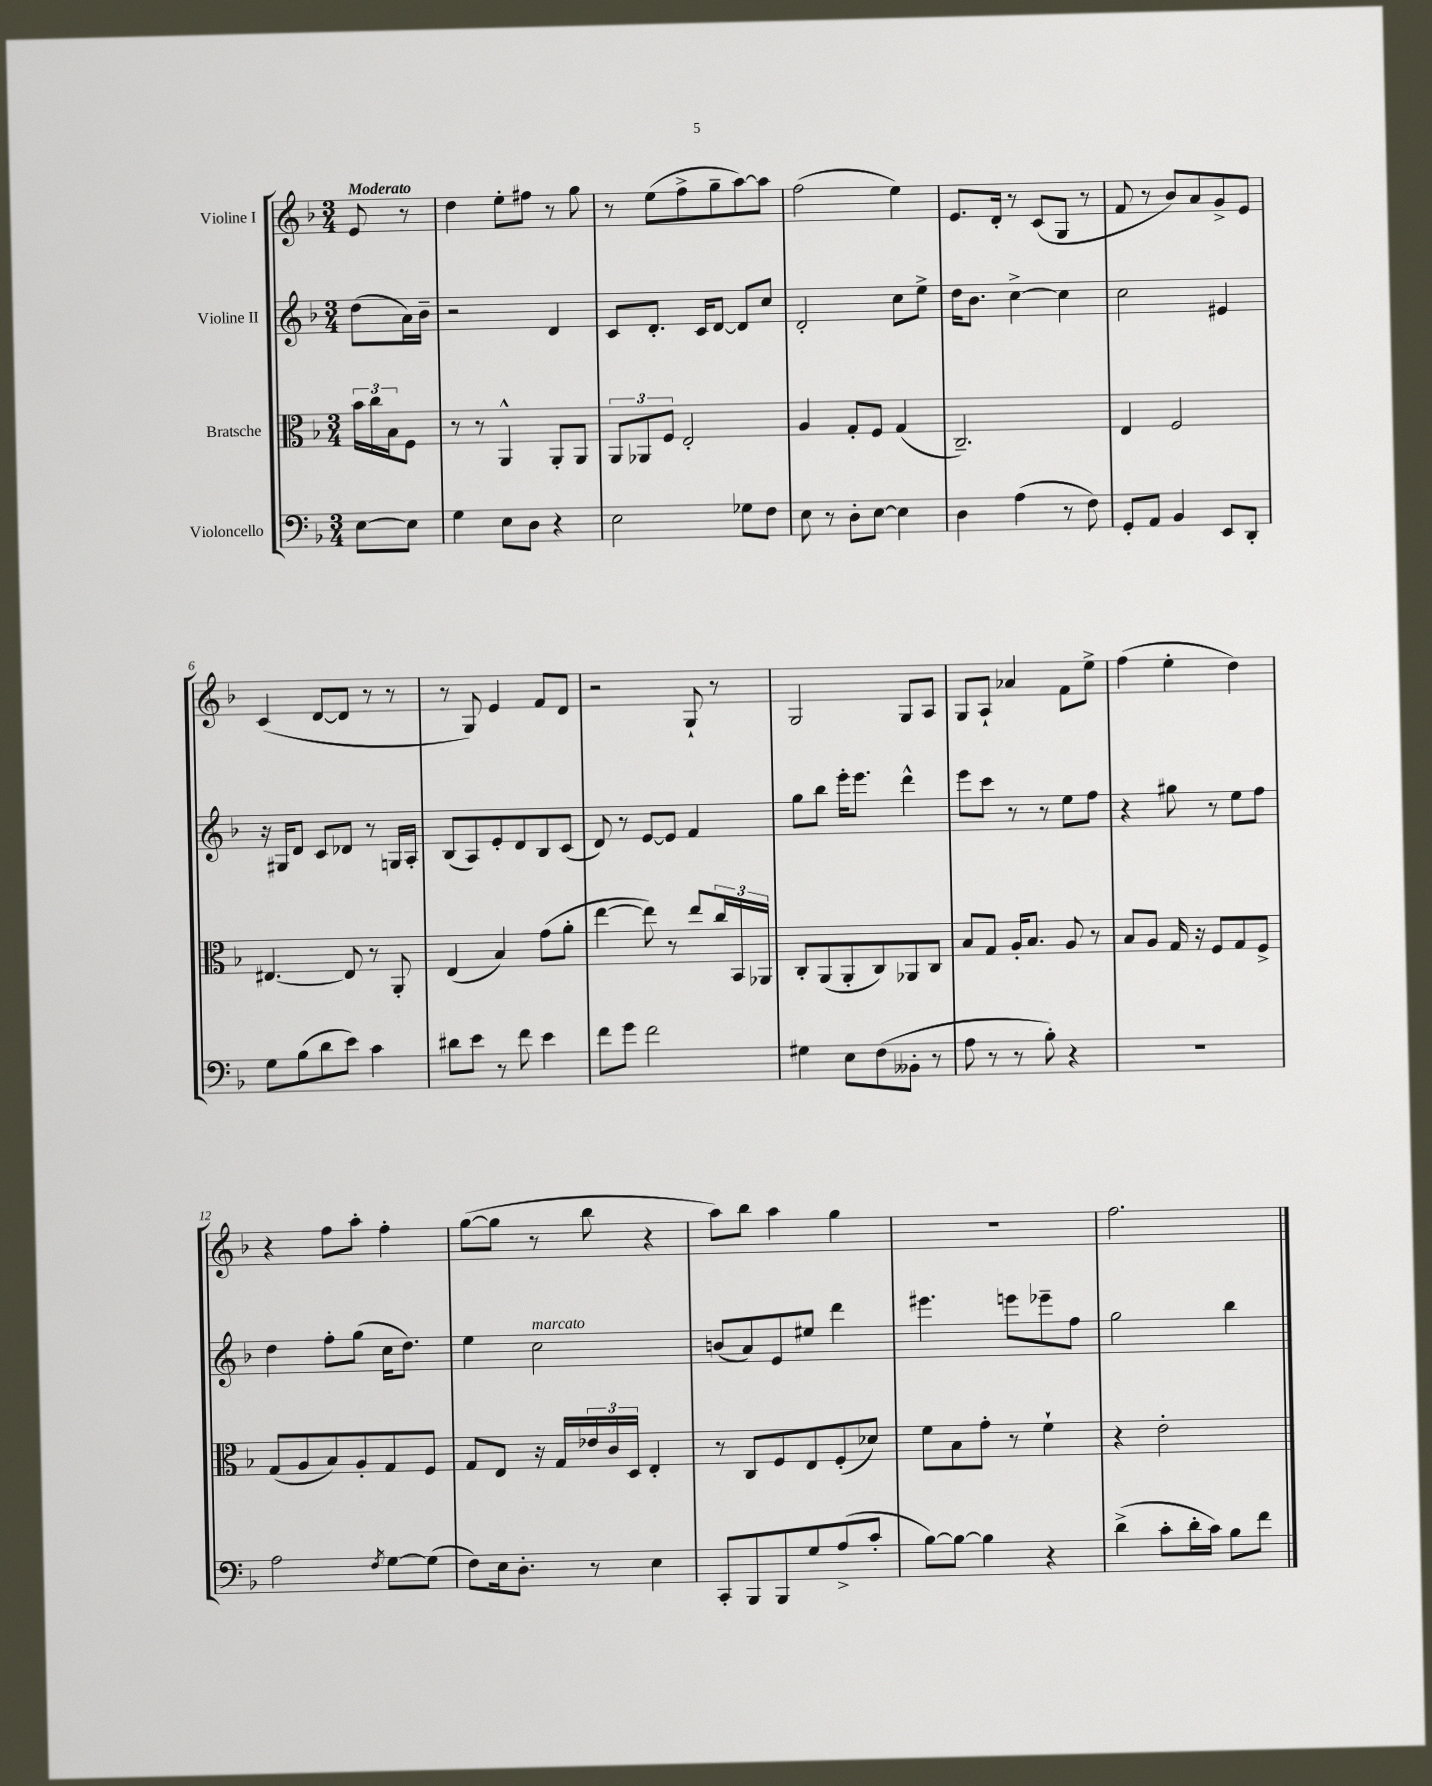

**kern	**kern	**kern	**kern
*part4	*part3	*part2	*part1
*staff4	*staff3	*staff2	*staff1
*I"Violoncello	*I"Bratsche	*I"Violine II	*I"Violine I
*clefF4	*clefC3	*clefG2	*clefG2
*k[b-]	*k[b-]	*k[b-]	*k[b-]
*M3/4	*M3/4	*M3/4	*M3/4
=	=	=	=
!	!	!	!LO:TX:a:B:t=Moderato
[8E\L	24b-\LL	(8dd\L	8e/
.	24cc\	.	.
.	24B-\J	.	.
8E\J]	8F\J	16a\L)	8r
.	.	16b-~\JJ	.
=1	=1	=1	=1
4G\	8r	2r	4dd\
.	8r	.	.
8E\L	4AA^^/	.	8ee'\L
8D\J	.	.	8ff#X\J
4r	8AA'/L	4d/	8r
.	8AA/J	.	8gg\
=2	=2	=2	=2
2E\	12AA/L	8c/L	8r
.	12AA-X/	.	.
.	.	8.d'/J	(8ee\L
.	12F/J	.	.
.	2E'/	.	8ff^\
.	.	16c/KL	.
.	.	[8d/J	8gg~\
8G-X\L	.	8d/L]	[8aa\)
8F\J	.	8cc/J	8aa\J]
=3	=3	=3	=3
8E\	4A/	2d'/	(2ff\
8r	.	.	.
8D'\L	8G'/L	.	.
[8E\J	8F/J	.	.
4E\]	(4G/	8cc\L	4ee\)
.	.	8ee^\J	.
=4	=4	=4	=4
4D\	2.C~/)	16dd\KL	8.e/L
.	.	8.b-\J	.
.	.	.	16d'/Jk
(4A\	.	[4cc^\	8r
.	.	.	(8c/L
8r	.	4cc\]	8G/J
8F\)	.	.	8r
=5	=5	=5	=5
8GG'/L	4E/	2cc\	8f/
8AA/J	.	.	8r
4BB-/	2F/	.	8b-/L)
.	.	.	8a/
8EE/L	.	4e#X/	8g^/
8DD'/J	.	.	8e/J
!!LO:LB:g=z
=6	=6	=6	=6
8G\L	[4.E#X/	16r	(4c/
.	.	16G#X/KL	.
(8B-\	.	8d/J	.
8d\	.	8c/L	[8d/L
8e\J)	8E#/]	8d-X/J	8d/J]
4c\	8r	8r	8r
.	8AA'/	16Gn/LL	8r
.	.	16A'/JJ	.
=7	=7	=7	=7
8d#X\L	(4E/	(8B-/L	8r
8e\J	.	8A/)	8G/)
8r	4B-/)	8e'/	4e/
8f\	.	8d/	.
4e\	(8g\L	8B-/	8f/L
.	8a'\J	(8c/J	8d/J
=8	=8	=8	=8
8f\L	[4ee\	8d/)	2r
8g\J	.	8r	.
2f\	8ee\])	[8e/L	.
.	8r	8e/J]	.
.	8ee/L	4f/	8G`/
.	24cc/L	.	8r
.	24BB-/	.	.
.	24AA-X/JJ	.	.
=9	=9	=9	=9
4G#X\	8C'/L	8gg\L	2G/
.	(8AA/	8bb-\J	.
8E\L	8AA'/	16eee'\KL	.
.	.	8.eee\J	.
(8F\	8C/)	.	.
8BB--X'\J	8AA-X/	4ddd^^\	8G/L
8r	8C/J	.	8A/J
=10	=10	=10	=10
8A\	8B-/L	8eee\L	8G/L
8r	8G/J	8ccc\J	8A`/J
8r	16A'/KL	8r	4a-X/
.	8.B-/J	.	.
8B-'\)	.	8r	.
4r	8A/	8ee\L	8f\L
.	8r	8ff\J	8ee^\J
=11	=11	=11	=11
2.r	8B-/L	4r	(4ff\
.	8A/J	.	.
.	16G/	8gg#X\	4ee'\
.	16r	.	.
.	8F/L	8r	.
.	8G/	8ee\L	4dd\)
.	8F^/J	8ff\J	.
!!LO:LB:g=z
=12	=12	=12	=12
2A\	(8G/L	4dd\	4r
.	8A/	.	.
.	8B-/)	8ff'\L	8ff\L
.	8A'/	(8gg\J	8aa'\J
8qF/	.	.	.
[8G\L	8G/	16cc\KL	4ff'\
.	.	8.dd\J)	.
(8G\J]	8F/J	.	.
=13	=13	=13	=13
8F\L)	8G/L	4ee\	([8gg\L
16E\k	8E/J	.	8gg\J]
8.D'\J	.	.	.
!	!	!LO:TX:a:i:t=marcato	!
.	16r	2cc\	8r
.	16G/LL	.	.
8r	24e-X/	.	8bb-\
.	24c/	.	.
.	24D/JJ	.	.
4E\	4E'/	.	4r
=14	=14	=14	=14
8CC'/L	8r	(8bn/L	8aa\L)
8BBB-/	8C/L	8a/)	8bb-\J
8BBB-/	8F/	8e/	4aa\
8G/	8E/	8ee#X/J	.
(8A^/	(8F'/	4ddd\	4gg\
8c'/J	8d-X/J)	.	.
=15	=15	=15	=15
[8B-\L)	8f\L	4.eee#X\	2.r
8B-\J_	8B-\	.	.
4B-\]	8g'\J	.	.
.	8r	8eeen\L	.
4r	4f`\	8eee-X~\	.
.	.	8ff\J	.
=16	=16	=16	=16
(4d^\	4r	2gg\	2.ff\
8c'\L	2e'\	.	.
16d'\L	.	.	.
16c\JJ)	.	.	.
8B-\L	.	4bb-\	.
8f\J	.	.	.
==	==	==	==
*-	*-	*-	*-
